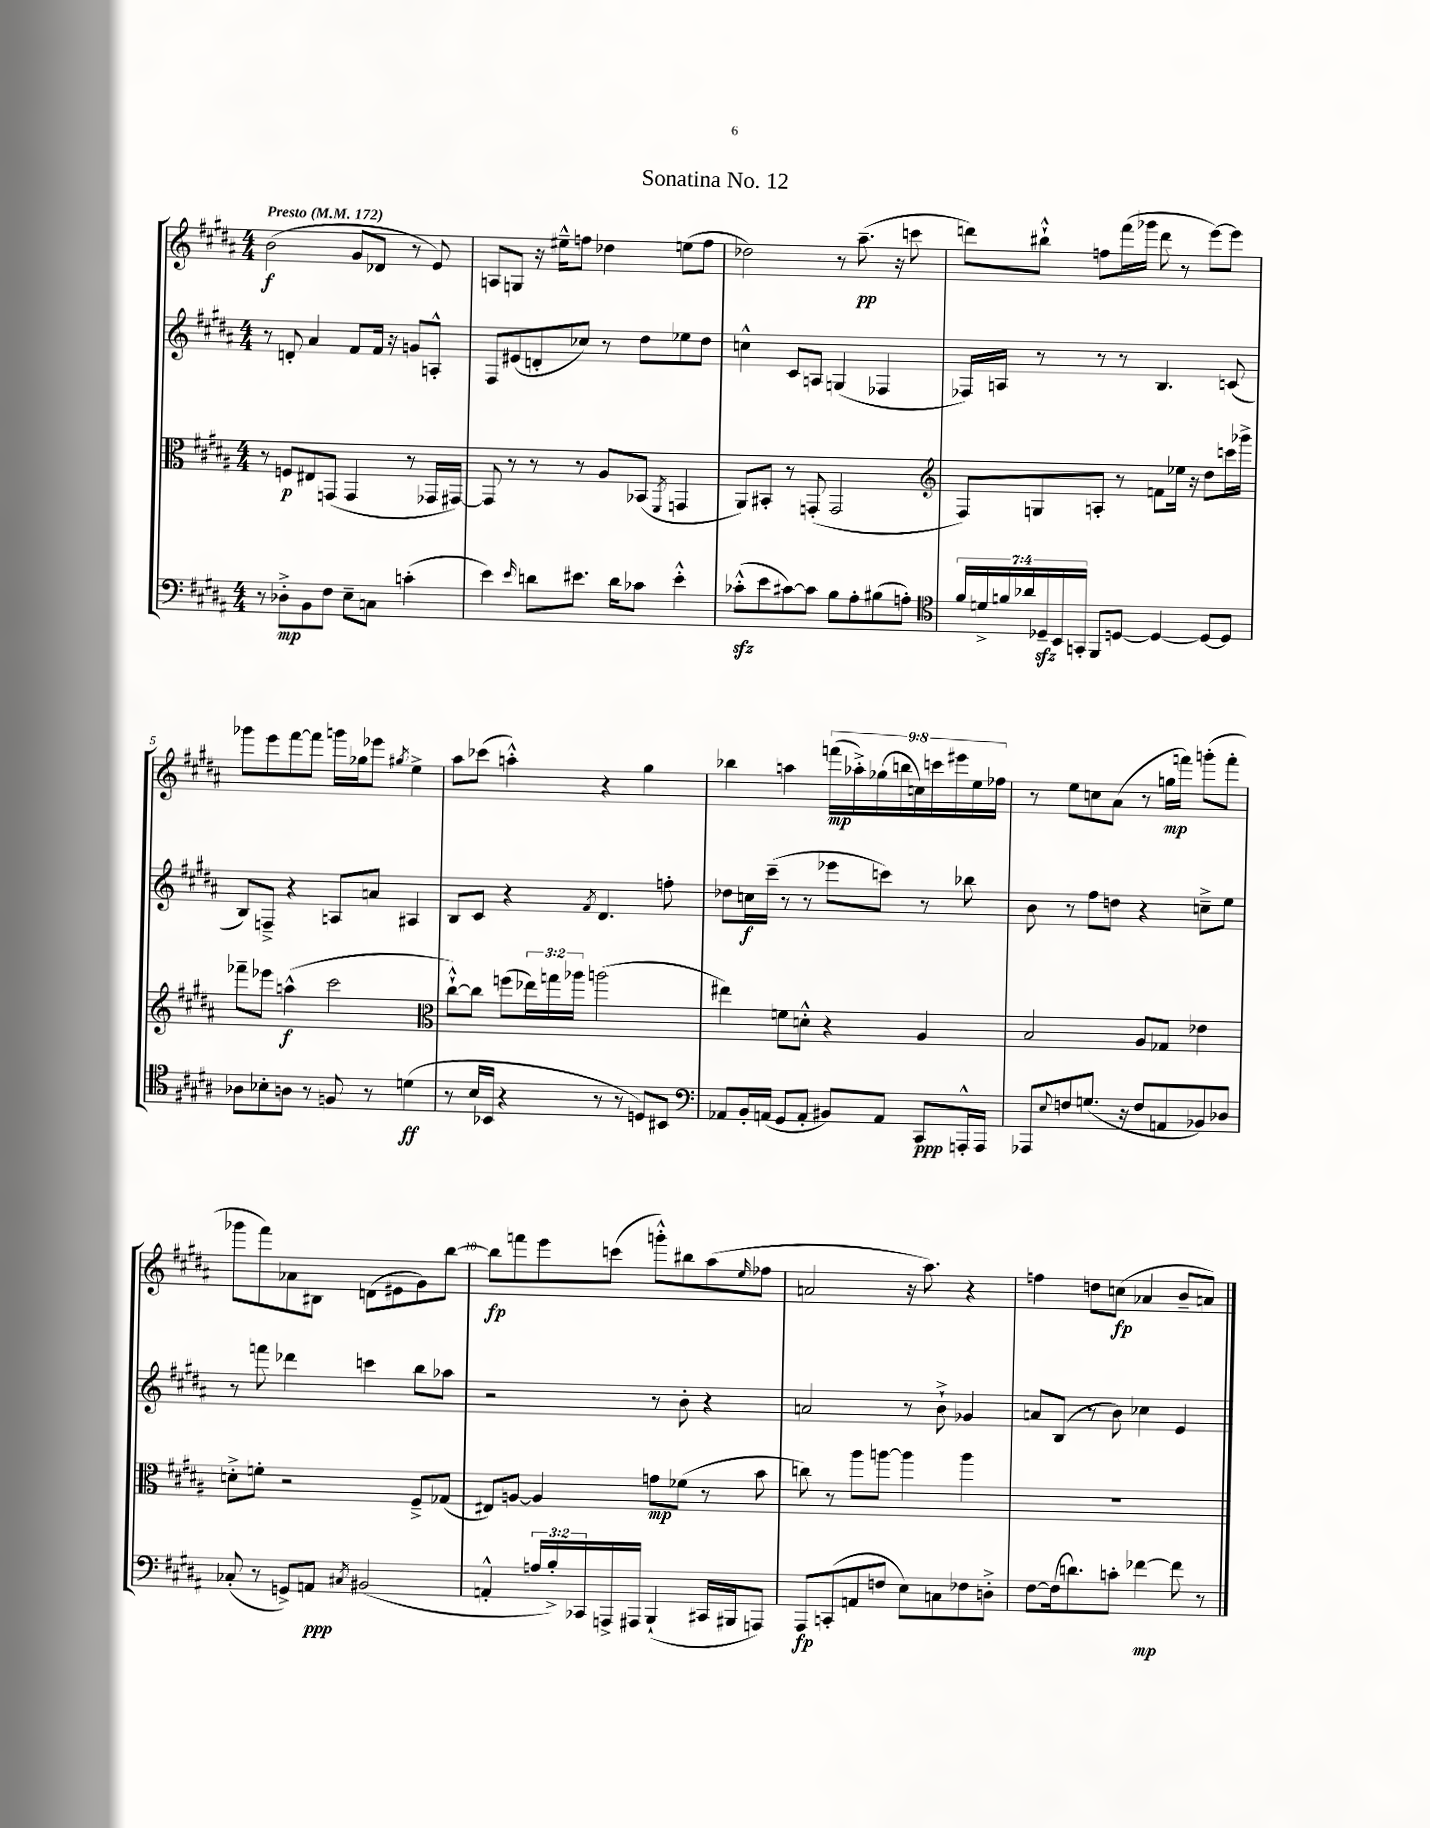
\header { title = "Sonatina No. 12" }
<<
\new StaffGroup <<
\new Staff = "s0" {
    \clef treble \key b \major \numericTimeSignature \time 4/4 \override Staff.TupletNumber.text = #tuplet-number::calc-fraction-text \tempo "Presto" 4 = 172
    b'2\f( gis'8 des'8 r8 e'8) |
    a8 g8 r16 eis''16---^ f''8 des''4 e''8( f''8 |
    des''2) r8 ais''8.--\pp( r16 c'''8 |
    d'''8) bis''8-!-^ f''8 fis'''16( ges'''16 d'''8 r8 e'''8~) e'''8 |
    ges'''8 e'''8 fis'''8~ fis'''8 g'''16 ges''16 ees'''8 \acciaccatura { gis''8 } e''4-> |
    ais''8 ces'''8( a''4-.-^) r4 gis''4 |
    bes''4 a''4 \tuplet 9/8 { f'''16\mp( aes''16-.->) ges''16( b''16 c''16) c'''16 eis'''16 e''16 fes''16 } |
    r8 e''8 c''8 ais'8( r8 g''16\mp f'''16) g'''8-.( f'''8-. |
    ges'''8 fis'''8) aes'8 bis8 d'8( eis'8 gis'8) b''8~ |
    b''8\fp f'''8 e'''8 c'''8( g'''8-.-^) bis''8 ais''8( \grace { e''16 } fes''8 |
    a'2 r16 ais''8.) r4 |
    f''4 d''8 c''8\fp( aes'4 b'8-- a'8) \bar "|." |
}
\new Staff = "s1" {
    \clef treble \key b \major \numericTimeSignature \time 4/4
    r8 d'8-. ais'4 fis'8 fis'16 r16 g'8 a8-.-^ |
    fis8 eis'8( d'8-. ces''8) r8 dis''8 ees''8 dis''8 |
    c''4-^ cis'8 a8 g4( fes4 |
    fes16) a16 r8 r8 r8 b4. c'8( |
    b8) f8---> r4 a8 a'8 ais4 |
    b8 cis'8 r4 \acciaccatura { fis'8 } dis'4. f''8-. |
    des''8 c''16\f cis'''16--( r8 r8 ees'''8 c'''8) r8 bes''8 |
    b'8 r8 fis''8 d''8 r4 c''8---> e''8 |
    r8 f'''8 des'''4 c'''4 b''8 aes''8 |
    r2 r8 b'8-. r4 |
    a'2 r8 b'8-!-> ges'4 |
    a'8 b8( r8 b'8) ces''4 e'4 \bar "|." |
}
\new Staff = "s2" {
    \clef alto \key b \major \numericTimeSignature \time 4/4 \override Staff.TupletNumber.text = #tuplet-number::calc-fraction-text
    r8 f8\p eis8 g,8( g,4 r8 ges,16 gis,16~) |
    gis,8 r8 r8 r8 ais8 bes,8( \acciaccatura { fis,8 } g,4 |
    ais,8) bis,8-. r8 g,8-.( g,2 |
    \clef treble fis8) g8 a8-. r8 f'8 ees''16 r16 dis''8 c'''16 ges'''16-> |
    fes'''8-- ees'''8 a''4-^\f( cis'''2 |
    \clef alto cis''8~-!-^) cis''8 f''8( \tuplet 3/2 { ees''16) g''16 aes''16 } a''2( |
    eis''4) f'8 d'8-.-^ r4 ais4 |
    b2 ais8 ges8 ees'4 |
    d'8-.-> f'8-. r2 fis8---> ges8( |
    eis8) a8~ a4 g'8\mp fes'8( r8 b'8 |
    c''8) r8 ais''8 a''8~ a''4 a''4 |
    R1 \bar "|." |
}
\new Staff = "s3" {
    \clef bass \key b \major \numericTimeSignature \time 4/4 \override Staff.TupletNumber.text = #tuplet-number::calc-fraction-text
    r8 des8-.->\mp b,8 fis8 e8-- c8 c'4-.( |
    e'4) \grace { e'16 } d'8 eis'8. d'16 ces'8 eis'4-.-^ |
    ces'8-.-^\sfz( e'8 cis'8~) cis'8 b8 ais8-. bis8( a8-.) |
    \clef tenor \tuplet 7/4 { fis'16 d'16-> f'16 aes'16 des16--\sfz b,16 g,16-. } fis,8 d8~ d4~ d8~ d8 |
    aes8 bes8-. a8 r8 f8 r8 d'4\ff( |
    r8 b16 bes,16 r4 r8 r8 d8) bis,8 |
    \clef bass aes,8 b,16-. a,16( gis,8 a,8-. bis,8) a,8 cis,8\ppp a,,16-.-^ a,,16 |
    aes,,8 \appoggiatura { e8 } f8 g8.( r16 f8 a,8 bes,8) des8 |
    ces8-.( r8 g,8->) a,8\ppp \acciaccatura { cis8 } bis,2( |
    a,4-.-^ \tuplet 3/2 { a16 b16-.->) ces,16 } a,,16-> ais,,16 b,,4-!( cis,16 bis,,16 a,,8) |
    ais,,8\fp c,8-.( a,8 f8 e8) c8 fes8 d8-.-> |
    fis8~ fis16( d'8.) c'8-. fes'4~\mp fes'8 r8 \bar "|." |
}
>>
>>
\layout { \context { \Score \override BarNumber.break-visibility = ##(#f #t #t) barNumberVisibility = #(every-nth-bar-number-visible 5) } }
